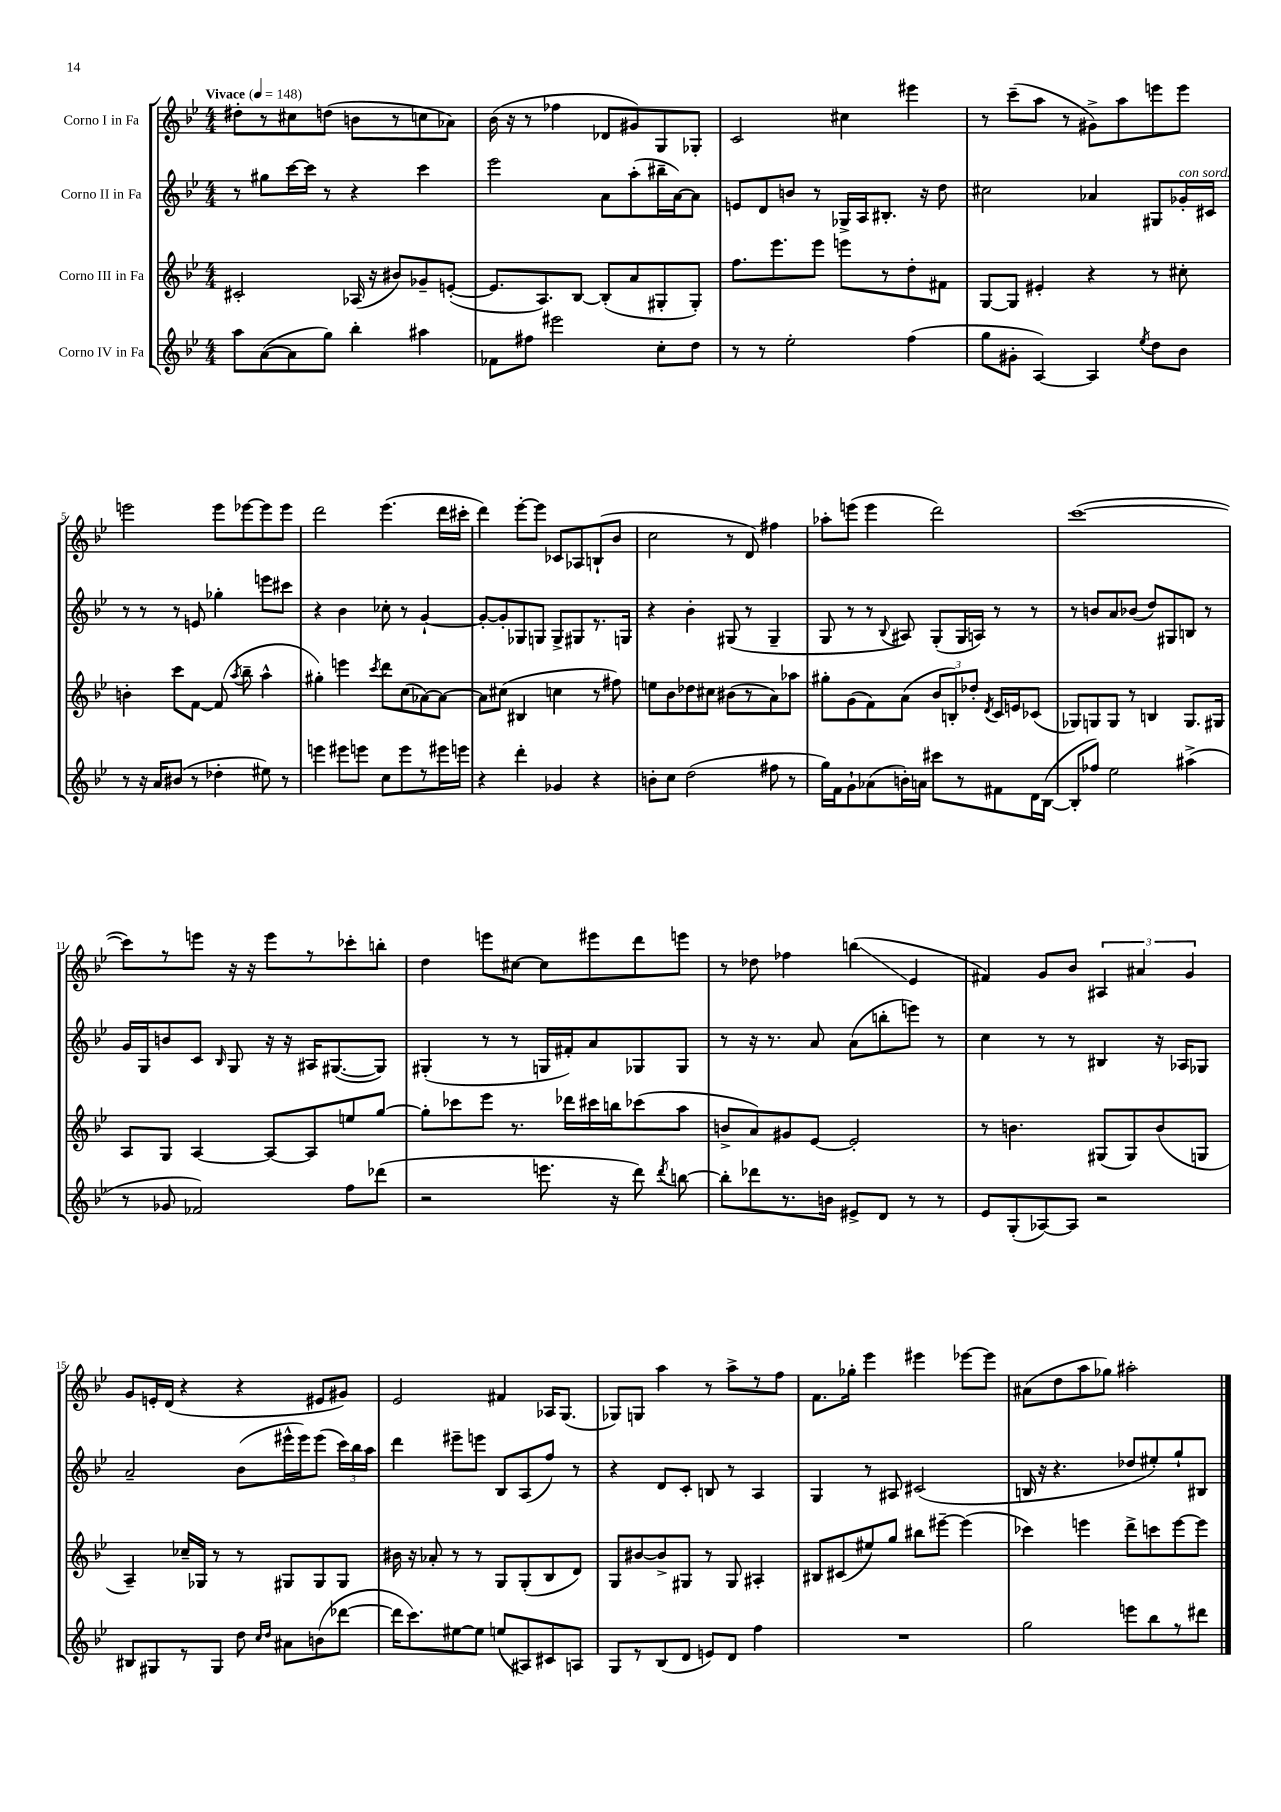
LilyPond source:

<<
\new StaffGroup <<
\new Staff = "s0" \with { instrumentName = "Corno I in Fa" } {
    \clef treble \key bes \major \numericTimeSignature \time 4/4 \tempo "Vivace" 4 = 148
    \autoBeamOff dis''8[-. r8 cis''8 d''8]( b'8[ r8 c''8 aes'8]) |
    bes'16( r16 r8 fes''4 des'8[ gis'8) g8 ges8]-. |
    c'2 cis''4 eis'''4 |
    r8 c'''8[--( a''8] r8 gis'8[->) a''8 e'''8 e'''8] |
    e'''2 e'''8[ ees'''8~ ees'''8 ees'''8] |
    d'''2 ees'''4.( d'''16[ cis'''16]-. |
    d'''4) ees'''8[~-. ees'''8] ces'8[ aes8 b8-!( bes'8] |
    c''2 r8 d'8) fis''4 |
    aes''8[-. e'''8]( e'''4 d'''2) |
    c'''1~( |
    c'''8[) r8 e'''8] r16 r16 e'''8[ r8 ces'''8-. b''8]-. |
    d''4 e'''8[ cis''8]~ cis''8[ eis'''8 d'''8 e'''8] |
    r8 des''8 fes''4 b''4\glissando( ees'4 |
    fis'4) g'8[ bes'8] \tuplet 3/2 { ais4 ais'4 g'4 } |
    g'8[ e'16-. d'16]( r4 r4 eis'8[ gis'8]) |
    ees'2 fis'4 aes16[ g8.]( |
    ges8[) g8] a''4 r8 a''8[-> r8 f''8] |
    f'8.[ ges''16]-. ees'''4 eis'''4 ees'''8[~ ees'''8] |
    ais'8[( d''8 a''8 ges''8]) ais''2-. \bar "|." |
}
\new Staff = "s1" \with { instrumentName = "Corno II in Fa" } {
    \clef treble \key bes \major \numericTimeSignature \time 4/4
    \autoBeamOff r8 gis''8[ c'''16~ c'''16] r8 r4 c'''4 |
    ees'''2 a'8[ a''8-.( bis''16-- a'16~) a'8] |
    e'8[ d'8 b'8] r8 ges16[-> a16 bis8.]-. r16 d''8 |
    cis''2 aes'4 gis8[ ges'16-.^\markup { \italic "con sord." } cis'16] |
    r8 r8 r8 e'8 ges''4-. e'''8[ cis'''8] |
    r4 bes'4 ces''8-. r8 g'4~-! |
    g'8[~-. g'8-. ges8 g8] g8[-> gis8 r8. g16] |
    r4 bes'4-. gis8( r8 gis4-- |
    g8 r8 r8 \appoggiatura { bes8 } ais8) g8[-.( g16 a16]) r8 r8 |
    r8 b'8[ a'8 bes'8]( d''8[) gis8 b8] r8 |
    g'16[ g16 b'8 c'8] \grace { bes16 } g8 r16 r16 ais16[ gis8.~( gis8]) |
    gis4-.( r8 r8 g16[ fis'16-.) a'8 ges8 ges8] |
    r8 r16 r8. a'8 a'8[( b''8-. e'''8]) r8 |
    c''4 r8 r8 bis4 r16 aes16[ ges8] |
    a'2-- bes'8[( eis'''16-^ eis'''16) eis'''8]( \tuplet 3/2 { c'''16[) bes''16 a''16] } |
    d'''4 eis'''8[-- e'''8] bes8[ a8( f''8]) r8 |
    r4 d'8[ c'8]-. b8 r8 a4 |
    g4 r8 ais8 cis'2( |
    b16 r16 r4. des''8[ eis''8-.) g''8-! bis8] \bar "|." |
}
\new Staff = "s2" \with { instrumentName = "Corno III in Fa" } {
    \clef treble \key bes \major \numericTimeSignature \time 4/4
    \autoBeamOff cis'2-. aes16( r16 bis'8[) ges'8-- e'8]~-.( |
    e'8.[ a8.) bes8]~ bes8[-.( a'8 gis8-. gis8]-.) |
    f''8.[ ees'''8. ees'''8] e'''8[ r8 d''8-. fis'8] |
    g8[~ g8] eis'4-. r4 r8 cis''8-. |
    b'4-. c'''8[ f'8]~ f'8( \acciaccatura { a''8 } bes''8-- a''4-^ |
    gis''4-.) e'''4 \acciaccatura { c'''8 } d'''8[ c''8( aes'8~) aes'8]~ |
    aes'8[ cis''8]( bis4 c''4 r8 fis''8) |
    e''8[ bes'8 des''8 cis''8] bis'8[( r8 a'8) aes''8] |
    gis''8[-. g'8( f'8) a'8]( \tuplet 3/2 { bes'8[ b8-.) des''8]-. } \acciaccatura { d'8 } c'16[ e'16 ces'8]( |
    ges8[) g8 g8] r8 b4 g8.[ gis16] |
    a8[ g8] a4~ a8[~ a8 e''8 g''8]~ |
    g''8[-. ces'''8 ees'''8] r8. des'''16[ cis'''16 b''16 ces'''8( a''8] |
    b'8[-> a'8) gis'8 ees'8]~ ees'2-. |
    r8 b'4. gis8[( gis8) b'8( g8] |
    a4--) ces''16[-- ges16] r8 r8 gis8[ gis8 gis8] |
    bis'16 r16 aes'8-. r8 r8 g8[ g8-.( bes8 d'8]) |
    g8[ bis'8~ bis'8-> gis8] r8 gis8 ais4-. |
    bis8[ cis'8( eis''8) g''8] bis''8[ eis'''8]~-- eis'''4( |
    ces'''4) e'''4 d'''8[-> c'''8 e'''8~ e'''8] \bar "|." |
}
\new Staff = "s3" \with { instrumentName = "Corno IV in Fa" } {
    \clef treble \key bes \major \numericTimeSignature \time 4/4
    \autoBeamOff a''8[ a'8~( a'8 g''8]) bes''4-. ais''4 |
    fes'8[ fis''8] eis'''2 c''8[-. d''8] |
    r8 r8 ees''2-. f''4( |
    g''8[ gis'8]-. a4~) a4 \acciaccatura { ees''8 } d''8[ bes'8] |
    r8 r16 a'16[ bis'8]( r8 des''4-. eis''8) r8 |
    e'''4 eis'''8[ e'''8] c''8[ e'''8 r8 eis'''16 e'''16] |
    r4 d'''4-. ges'4 r4 |
    b'8[-. c''8] d''2( fis''8 r8 |
    g''16[) f'16 g'8-! aes'8( b'16-.) a'16] cis'''8[ r8 fis'8 d'16 bes16]~( |
    bes8[-. fes''8]) ees''2 ais''4->( |
    r8 ges'8 fes'2) f''8[ des'''8]( |
    r2 e'''8. r16 d'''8) \acciaccatura { d'''8 } b''8~ |
    b''8[-. des'''8 r8. b'16] eis'8[-> d'8] r8 r8 |
    ees'8[ g8-.( aes8~) aes8] r2 |
    bis8[ gis8 r8 gis8] d''8 \grace { c''16[ d''16] } ais'8[ b'8( des'''8]~ |
    des'''16[ c'''8.) eis''8~ eis''8] e''8[( ais8) cis'8 a8] |
    g8[ r8 bes8( d'8] e'8[) d'8] f''4 |
    R1 |
    g''2 e'''8[ bes''8 r8 dis'''8] \bar "|." |
}
>>
>>
